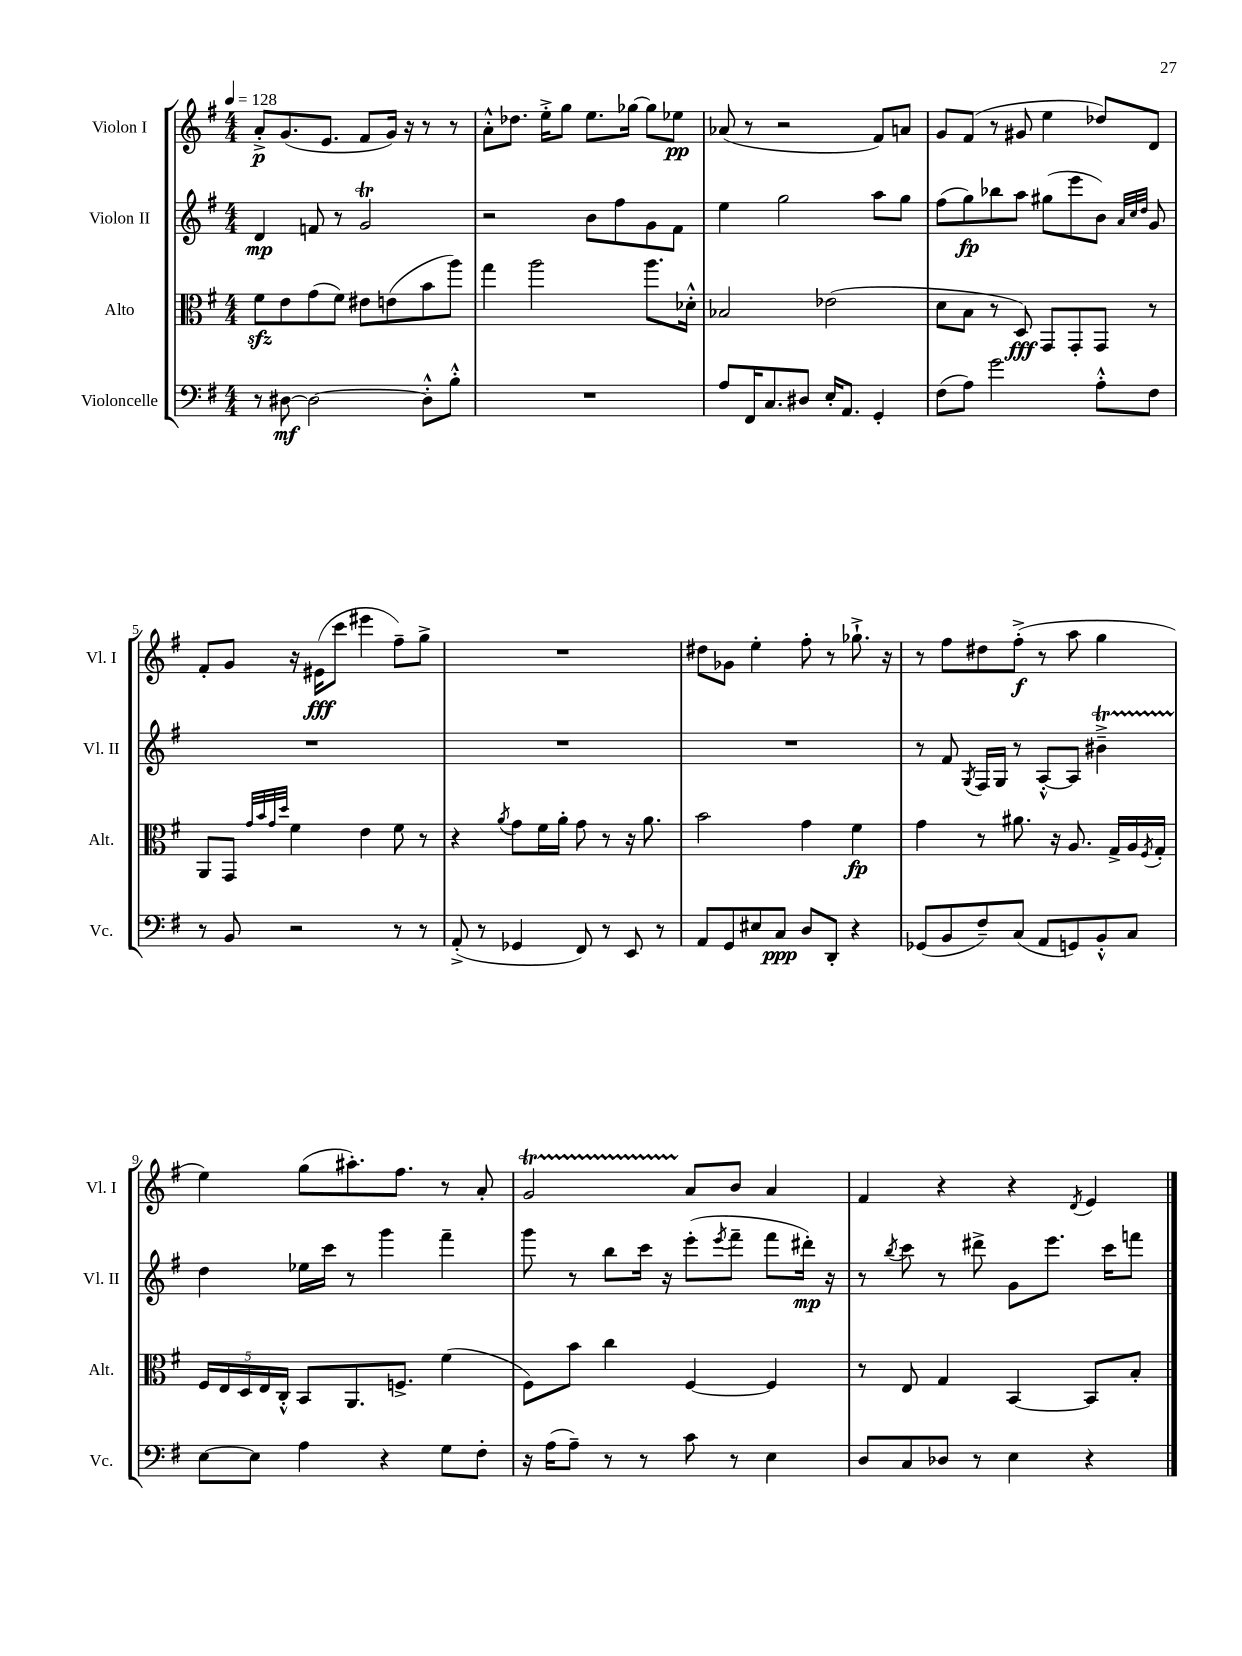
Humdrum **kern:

**kern	**kern	**kern	**kern
*staff4	*staff3	*staff2	*staff1
*clefF4	*clefC3	*clefG2	*clefG2
*k[f#]	*k[f#]	*k[f#]	*k[f#]
*M4/4	*M4/4	*M4/4	*M4/4
*MM128	*MM128	*MM128	*MM128
8r	8f#	4d	8a'^
[8D#	8e	.	(8.g
2D#_	(8g	8f	.
.	.	.	8.e
.	8f#)	8r	.
.	8e#	2g	8f#
.	(8e	.	16g)
.	.	.	16r
8D#'^^]	8b	.	8r
8B'^^	8aa)	.	8r
=	=	=	=
1r	4gg	2r	8a'^^
.	.	.	8.dd-
.	2aa	.	.
.	.	.	16ee'^
.	.	.	8gg
.	.	8b	8.ee
.	.	8ff#	.
.	.	.	[16gg-
.	8.aa	8g	8gg-]
.	.	8f#	8ee-
.	16d-'^^	.	.
=	=	=	=
8A	2B-	4ee	(8a-
16FF#	.	.	8r
8.C	.	.	.
.	.	2gg	2r
8D#	.	.	.
16E'	(2e-	.	.
8.AA	.	.	.
4GG'	.	8aa	8f#)
.	.	8gg	8a
=	=	=	=
(8F#	8d	(8ff#	8g
8A)	8B	8gg)	(8f#
2g	8r	8bb-	8r
.	8D)	8aa	8g#
.	8GG	(8gg#	4ee
.	8GG'	8eee	.
8A'^^	8GG	8b)	8dd-)
.	.	32qqa	.
.	.	32qqcc	.
.	.	32qqdd	.
8F#	8r	8g	8d
=	=	=	=
8r	8AA	1r	8f#'
8BB	8GG	.	8g
.	32qqg	.	.
.	32qqb	.	.
.	32qqg	.	.
.	32qqdd	.	.
2r	4f#	.	16r
.	.	.	(16e#
.	.	.	8ccc
.	4e	.	4eee#
8r	8f#	.	8ff#~)
8r	8r	.	8gg^
=	=	=	=
(8AA'^	4r	1r	1r
8r	.	.	.
.	8qa	.	.
4GG-	8g	.	.
.	16f#	.	.
.	16a'	.	.
8FF#)	8g	.	.
8r	8r	.	.
8EE	16r	.	.
.	8.a	.	.
8r	.	.	.
=	=	=	=
8AA	2b	1r	8dd#
8GG	.	.	8g-
8E#	.	.	4ee'
8C	.	.	.
8D	4g	.	8ff#'
8DD'	.	.	8r
4r	4f#	.	8.gg-`^
.	.	.	16r
=	=	=	=
(8GG-	4g	8r	8r
8BB	.	8f#	8ff#
.	.	8qG	.
8F#~)	8r	16F#	8dd#
.	.	16G	.
(8C	8.a#	8r	(8ff#'^
8AA	.	[8A'^^	8r
.	16r	.	.
8GG)	8.A	8A]	8aa
8BB'^^	.	4b#~^	4gg
.	16G^	.	.
8C	16A	.	.
.	8qF#	.	.
.	16G'	.	.
=	=	=	=
[8E	20F#	4dd	4ee)
.	20E	.	.
.	20D	.	.
8E]	.	.	.
.	20E	.	.
.	20C'^^	.	.
4A	8BB	16ee-	(8gg
.	.	16ccc	.
.	8.AA	8r	8.aa#')
4r	.	4ggg	.
.	8.F^	.	8.ff#
8G	(4f#	4fff#~	8r
8F#'	.	.	8a'
=	=	=	=
16r	8F#)	8ggg	2g
(16A	.	.	.
8A~)	8b	8r	.
8r	4cc	8bb	.
8r	.	16ccc	.
.	.	16r	.
8c	[4F#	(8eee'	8a
.	.	8qeee	.
8r	.	8fff#~	8b
4E	4F#]	8fff#	4a
.	.	16ddd#')	.
.	.	16r	.
=	=	=	=
8D	8r	8r	4f#
.	.	8qbb	.
8C	8E	8ccc	.
8D-	4G	8r	4r
8r	.	8ddd#^	.
4E	[4BB	8g	4r
.	.	8.eee	.
.	.	.	8qd
4r	8BB]	.	4e
.	.	16ccc	.
.	8B'	8fff	.
==	==	==	==
*-	*-	*-	*-
